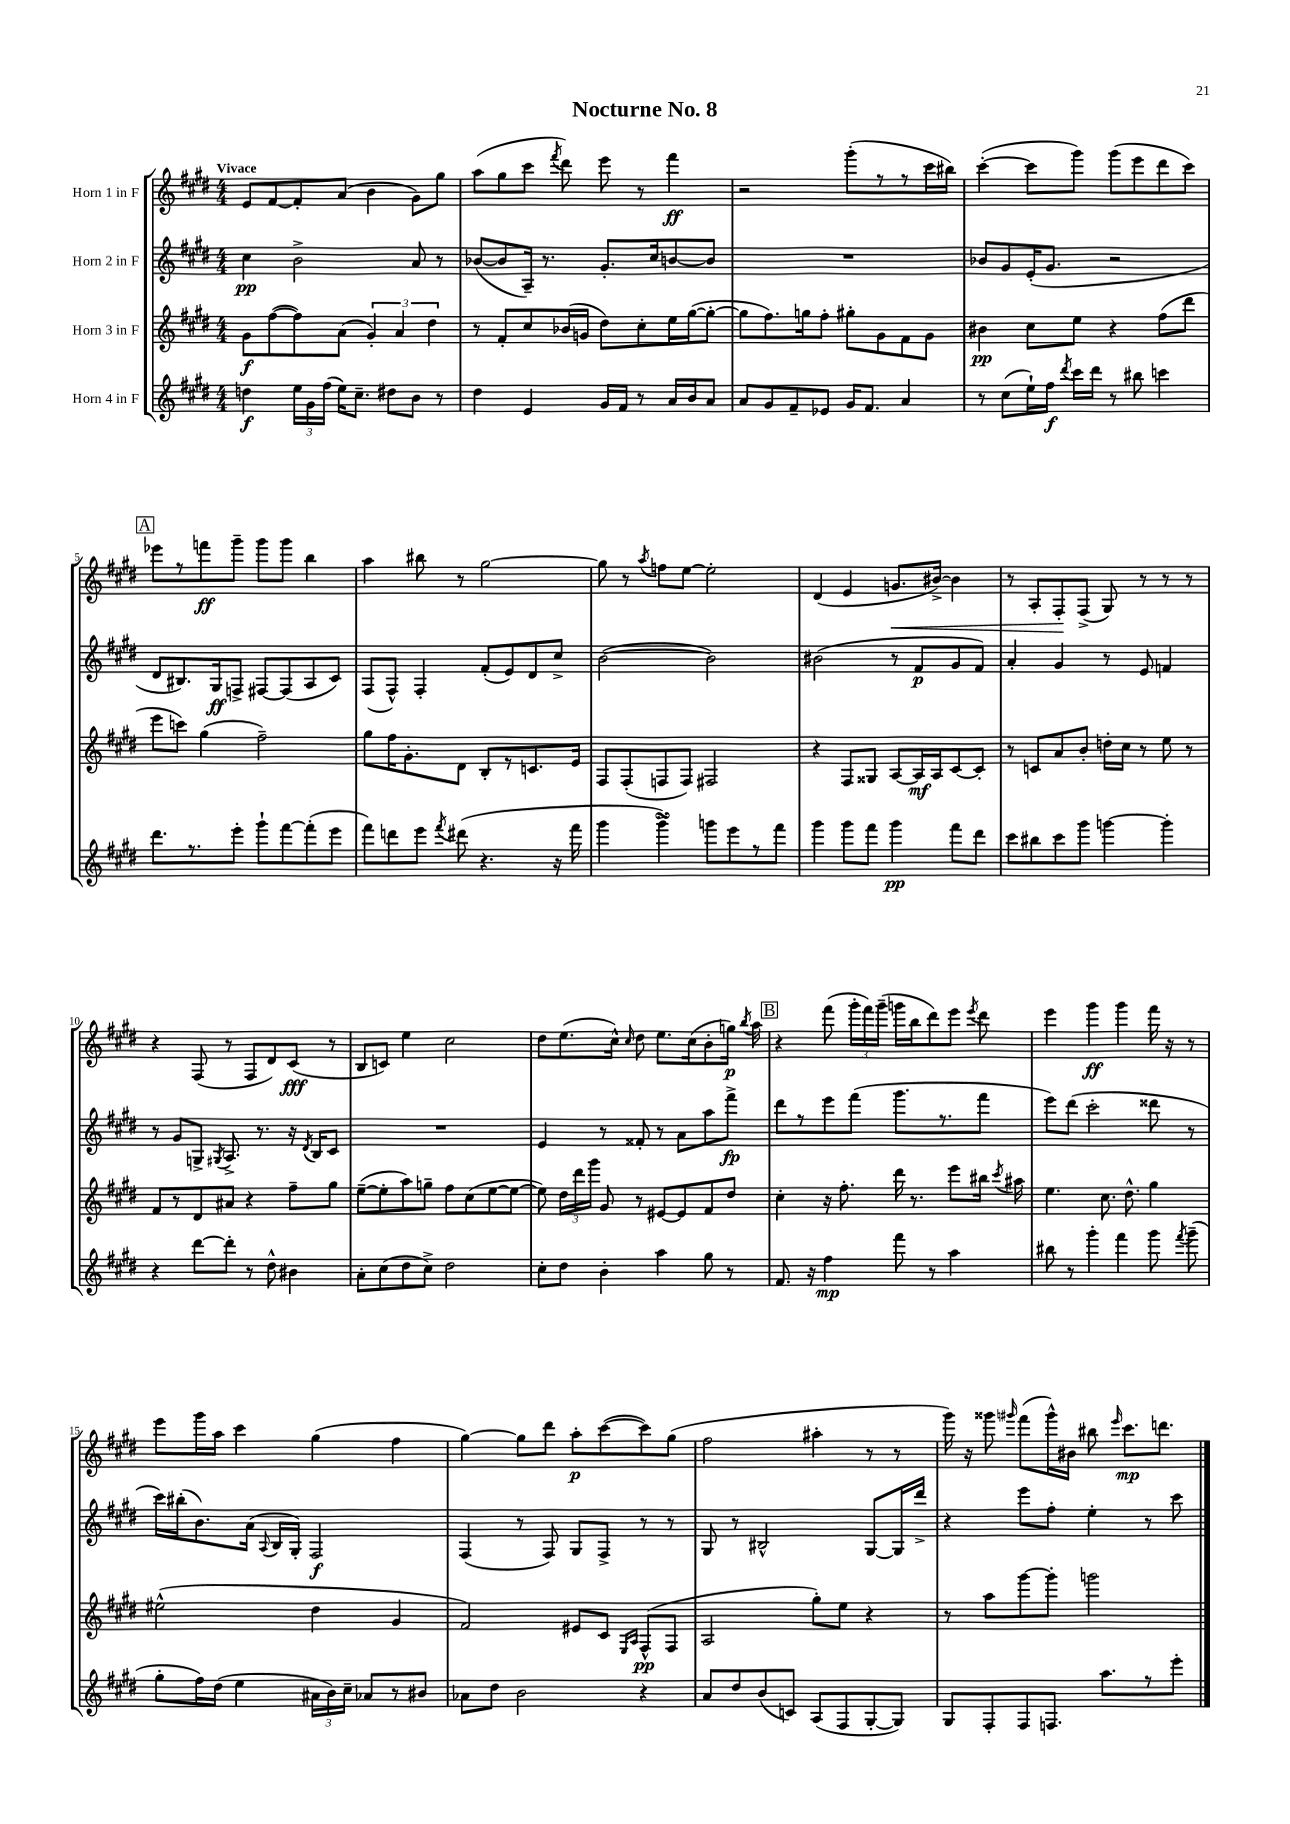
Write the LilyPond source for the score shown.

\header { title = "Nocturne No. 8" }
<<
\new StaffGroup <<
\new Staff = "s0" \with { instrumentName = "Horn 1 in F" } {
    \clef treble \key e \major \numericTimeSignature \time 4/4 \tempo "Vivace"
    \autoBeamOff e'8[ fis'8~ fis'8-. a'8]( b'4 gis'8[) gis''8] |
    a''8[( gis''8 cis'''8] \acciaccatura { fis'''8 } dis'''8) e'''8 r8 fis'''4\ff |
    r2 gis'''8[-.( r8 r8 cis'''16 bis''16]) |
    cis'''4~-.( cis'''8[ gis'''8]) gis'''8[( e'''8 dis'''8 cis'''8]) |
    \mark \markup { \box "A" } ees'''8[ r8 f'''8\ff gis'''8]-- gis'''8[ gis'''8] b''4 |
    a''4 bis''8 r8 gis''2~ |
    gis''8 r8 \acciaccatura { a''8 } f''8[ e''8]~ e''2-. |
    dis'4( e'4 g'8.[\< bis'16]~->) bis'4 |
    r8 a8[-. fis8-.\! fis8]->( gis8) r8 r8 r8 |
    r4 fis8( r8 fis8[ dis'8) cis'8]\fff( r8 |
    b8[ c'8]) e''4 cis''2 |
    dis''8[ e''8.( cis''16]-^) \grace { cis''16 } dis''8 e''8.[ cis''16( b'8-. g''16]\p) \acciaccatura { b''8 } a''16 |
    \mark \markup { \box "B" } r4 fis'''8( \tuplet 3/2 { gis'''16[-. fis'''16) gis'''16]--( } g'''16[ b''16 dis'''8) e'''8] \acciaccatura { e'''8 } dis'''8 |
    e'''4 gis'''4\ff gis'''4 fis'''16 r16 r8 |
    e'''8[ gis'''16 a''16] cis'''4 gis''4( fis''4 |
    gis''4~) gis''8[ dis'''8] a''8[-.\p cis'''8~( cis'''8) gis''8]( |
    fis''2 ais''4-. r8 r8 |
    gis'''16) r16 gisis'''8 \grace { gis'''16 } fis'''8[( gis'''16-^) bis'16] bis''8 \grace { e'''16 } cis'''8.[\mp d'''8.] \bar "|." |
}
\new Staff = "s1" \with { instrumentName = "Horn 2 in F" } {
    \clef treble \key e \major \numericTimeSignature \time 4/4
    \autoBeamOff cis''4\pp b'2-> a'8 r8 |
    bes'8[~( bes'8 a16]--) r8. gis'8.[-. cis''16 b'8~ b'8] |
    R1 |
    bes'8[ gis'8 e'16-.( gis'8.] r2 |
    \mark \markup { \box "A" } dis'8[ bis8.) gis16\ff f8]-> fis8[~ fis8( a8 cis'8]) |
    fis8[( fis8]-^) fis4-. fis'8[-.( e'8) dis'8 cis''8]-> |
    b'2~( b'2) |
    bis'2( r8 fis'8[\p gis'8 fis'8]) |
    a'4-. gis'4 r8 e'8 f'4 |
    r8 gis'8[ g8]-> \acciaccatura { gis8 } a8.-> r8. r16 \acciaccatura { dis'8 } b16[ cis'8] |
    R1 |
    e'4 r8 fisis'8-. r8 a'8[ a''8 fis'''8]->\fp |
    \mark \markup { \box "B" } dis'''8[ r8 e'''8 fis'''8]( gis'''8.[ r8. fis'''8] |
    e'''8[) dis'''8]( cis'''2-. disis'''8 r8 |
    cis'''16[) bis''16-.( b'8.) a'16]( \appoggiatura { a8 } b16[ gis16]-.) fis2\f |
    fis4( r8 fis8) gis8[ fis8]-> r8 r8 |
    gis8 r8 bis2-^ gis8[~ gis16 dis'''16]-> |
    r4 e'''8[ fis''8]-. e''4-. r8 cis'''8 \bar "|." |
}
\new Staff = "s2" \with { instrumentName = "Horn 3 in F" } {
    \clef treble \key e \major \numericTimeSignature \time 4/4
    \autoBeamOff gis'8[\f fis''8~( fis''8) a'8]( \tuplet 3/2 { gis'4-.) a'4 dis''4 } |
    r8 fis'8[-. cis''8 bes'16( g'16] dis''8[) cis''8-. e''16 gis''16~( gis''8]~-. |
    gis''8[ fis''8.) g''16 fis''8]-. gis''8[-. gis'8 fis'8 gis'8] |
    bis'4\pp cis''8[ e''8] r4 fis''8[( dis'''8] |
    \mark \markup { \box "A" } e'''8[ c'''8]) gis''4( fis''2--) |
    gis''8[ fis''16 gis'8.-. dis'8] b8[-. r8 c'8. e'16] |
    fis8[ fis8-.( f8 f8]) fis2 |
    r4 fis8[ gisis8] a8[~ a16\mf a16 cis'8~ cis'8]-. |
    r8 c'8[ a'8 b'8]-. d''16[-. cis''16] r8 e''8 r8 |
    fis'8[ r8 dis'8 ais'8] r4 fis''8[-- gis''8] |
    e''8[~--( e''8-. a''8) g''8]-- fis''8[ cis''8( e''8~ e''8]~ |
    e''8) \tuplet 3/2 { dis''16[ dis'''16 gis'''16] } gis'8 r8 eis'8[~ eis'8 fis'8 dis''8] |
    \mark \markup { \box "B" } cis''4-. r16 fis''8.-. dis'''16 r8. e'''8[ bis''16] \acciaccatura { cis'''8 } ais''16 |
    e''4. cis''8. dis''8.-^ gis''4 |
    eis''2-^( dis''4 gis'4 |
    fis'2) eis'8[ cis'8] \grace { e16[ a16] } fis8[-^\pp( fis8] |
    a2 gis''8[-.) e''8] r4 |
    r8 a''8[ gis'''8~ gis'''8]-. g'''2 \bar "|." |
}
\new Staff = "s3" \with { instrumentName = "Horn 4 in F" } {
    \clef treble \key e \major \numericTimeSignature \time 4/4
    \autoBeamOff d''4\f \tuplet 3/2 { e''16[ gis'16 fis''16]( } e''16[) cis''8.]-- dis''8[ b'8] r8 |
    dis''4 e'4 gis'16[ fis'16] r8 a'16[ b'16 a'8] |
    a'8[ gis'8 fis'8-- ees'8] gis'16[ fis'8.] a'4 |
    r8 cis''8[( e''16-!) fis''16]\f \acciaccatura { dis'''8 } cis'''16[ dis'''16] r8 bis''8 c'''4 |
    \mark \markup { \box "A" } dis'''8.[ r8. e'''8]-. gis'''8[-! fis'''8~ fis'''8-.( e'''8] |
    fis'''8[) d'''8 e'''8] \acciaccatura { fis'''8 } dis'''8( r4. r16 fis'''16 |
    gis'''4 gis'''4->\turn) g'''8[ e'''8 r8 fis'''8] |
    gis'''4 gis'''8[ fis'''8] gis'''4\pp fis'''8[ dis'''8] |
    cis'''8[ bis''8 cis'''8 gis'''8] g'''4~ g'''4-. |
    r4 dis'''8[~ dis'''8]-. r8 dis''8-^ bis'4 |
    a'8[-. cis''8( dis''8 cis''8]->) dis''2 |
    cis''8[-. dis''8] b'4-. a''4 gis''8 r8 |
    \mark \markup { \box "B" } fis'8. r16 fis''4\mp fis'''8 r8 a''4 |
    bis''8 r8 gis'''4-. fis'''4 gis'''8 \acciaccatura { fis'''8 } gis'''8--( |
    gis''8[-. fis''16) dis''16]( e''4 \tuplet 3/2 { ais'16[ b'16) cis''16]-- } aes'8[ r8 bis'8] |
    aes'8[ dis''8] b'2 r4 |
    a'8[ dis''8 b'8( c'8]) a8[( fis8 gis8~-. gis8]) |
    gis8[ fis8-. fis8 f8.] a''8.[ r8 e'''8]-. \bar "|." |
}
>>
>>
